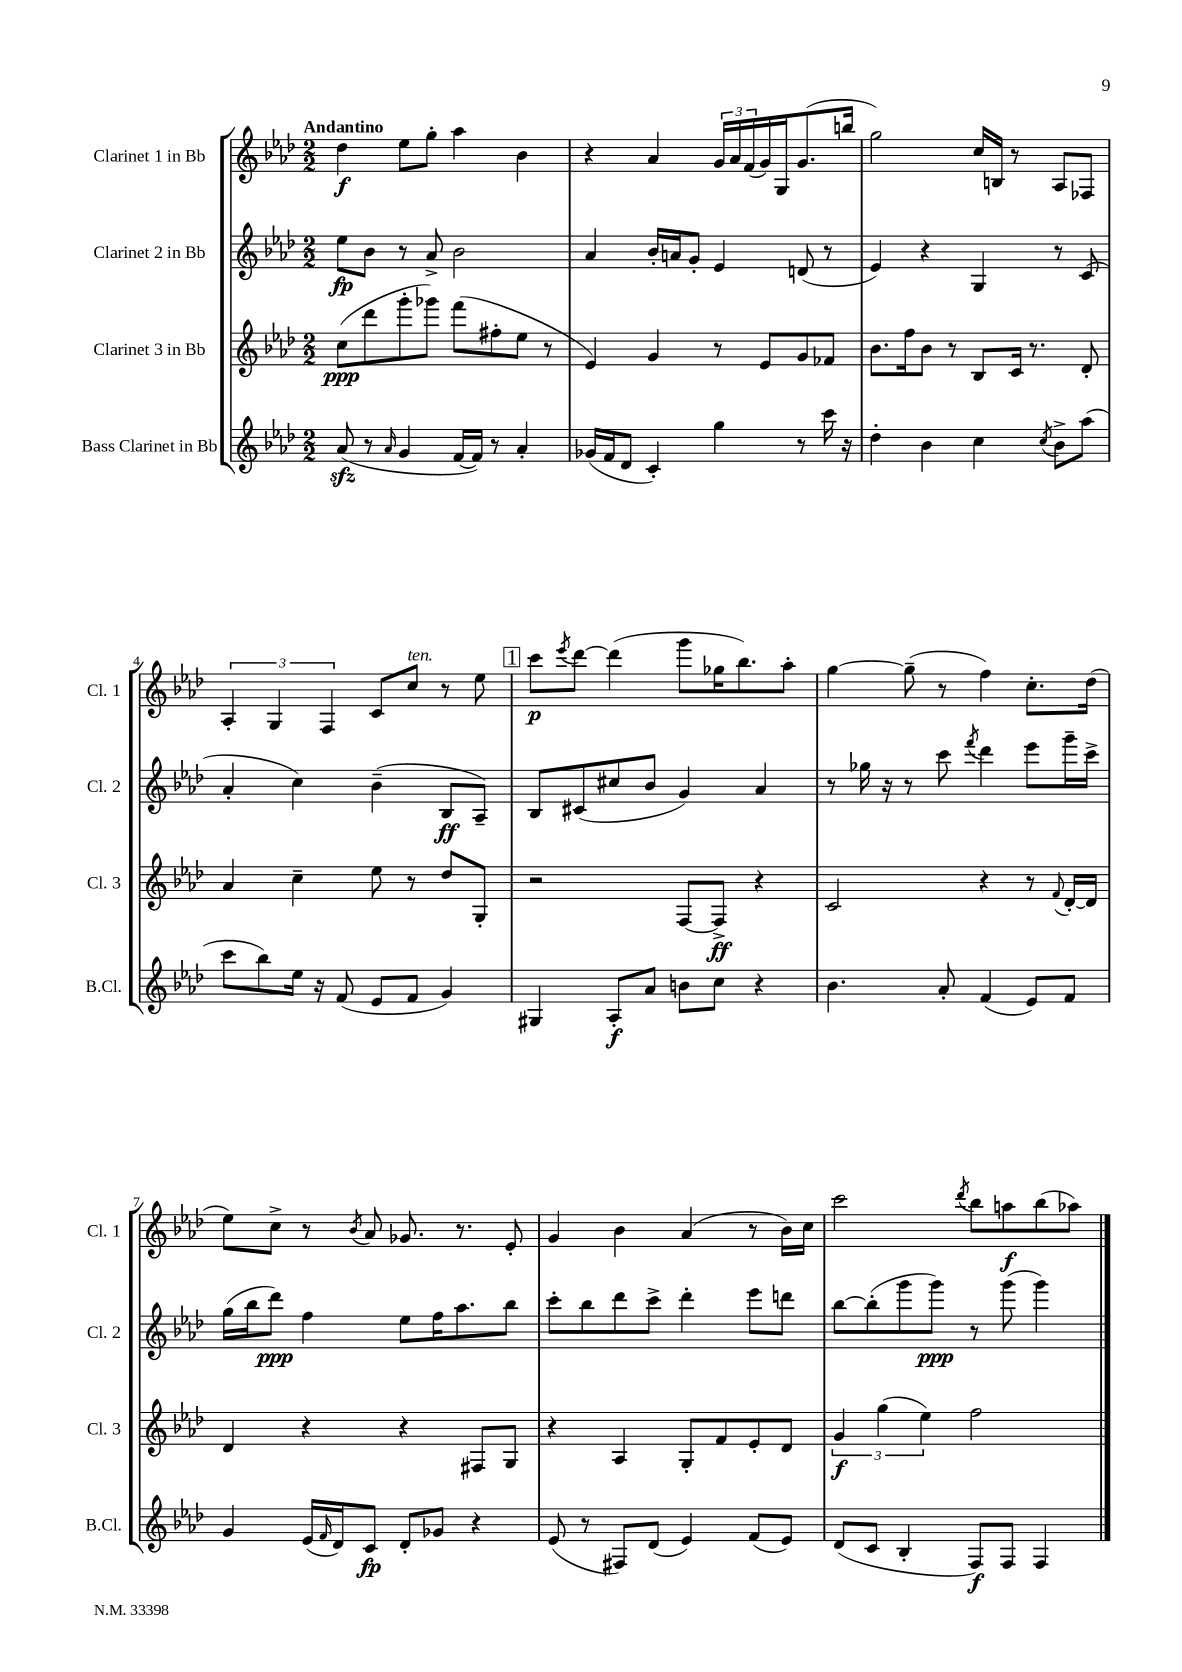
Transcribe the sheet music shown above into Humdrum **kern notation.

**kern	**kern	**kern	**kern
*staff4	*staff3	*staff2	*staff1
*clefG2	*clefG2	*clefG2	*clefG2
*k[b-e-a-d-]	*k[b-e-a-d-]	*k[b-e-a-d-]	*k[b-e-a-d-]
*M2/2	*M2/2	*M2/2	*M2/2
(8a-	(8cc	8ee-	4dd-
8r	8ddd-	8b-	.
16qqa-	.	.	.
4g	8ggg'	8r	8ee-
.	8ggg-)	8a-^	8gg'
[16f	(8fff	2b-	4aa-
16f])	.	.	.
8r	8ff#'	.	.
4a-'	8ee-	.	4b-
.	8r	.	.
=	=	=	=
(16g-	4e-)	4a-	4r
16f	.	.	.
8d-	.	.	.
4c')	4g	16b-'	4a-
.	.	16a	.
.	.	8g'	.
4gg	8r	4e-	24g
.	.	.	24a-
.	.	.	(24f
.	8e-	.	16g)
.	.	.	16G
8r	8g	(8d	(8.g
16ccc	8f-	8r	.
16r	.	.	16bb
=	=	=	=
4dd-'	8.b-	4e-)	2gg)
.	16ff	.	.
4b-	8b-	4r	.
.	8r	.	.
4cc	8B-	4G	16cc
.	.	.	16B
.	16c	.	8r
.	8.r	.	.
8qcc	.	.	.
8b-^	.	8r	8A-
(8aa-	8d-'	(8c	8F-
=	=	=	=
8ccc	4a-	4a-'	6A-'
8bb-)	.	.	.
.	.	.	6G
16ee-	4cc~	4cc)	.
16r	.	.	.
.	.	.	6F
(8f	.	.	.
8e-	8ee-	(4b-~	8c
8f	8r	.	8cc
4g)	8dd-	8B-	8r
.	8G'	8A-~)	8ee-
=	=	=	=
4G#	2r	8B-	8ccc
.	.	.	8qeee-
.	.	(8c#	[8ddd-
8A-'	.	8cc#	(4ddd-]
8a-	.	8b-	.
8b	[8F	4g)	8ggg
8cc	8F^]	.	16gg-
.	.	.	8.bb-)
4r	4r	4a-	.
.	.	.	8aa-'
=	=	=	=
4.b-	2c	8r	[4gg
.	.	16gg-	.
.	.	16r	.
.	.	8r	(8gg~]
8a-'	.	8ccc	8r
.	.	8qfff	.
(4f	4r	4ddd-	4ff)
8e-)	8r	8eee-	8.cc'
.	8qqf	.	.
8f	[16d-'	16ggg~	.
.	16d-]	16ccc^	(16dd-
=	=	=	=
4g	4d-	(16gg	8ee-)
.	.	16bb-	.
.	.	8ddd-)	8cc^
(16e-	4r	4ff	8r
16qqf	.	.	.
16d-)	.	.	.
.	.	.	8qb-
8c	.	.	8a-
8d-'	4r	8ee-	8.g-
8g-	.	16ff	.
.	.	8.aa-	8.r
4r	8F#	.	.
.	8G	8bb-	8e-'
=	=	=	=
(8e-	4r	8ccc'	4g
8r	.	8bb-	.
8F#)	4A-	8ddd-	4b-
(8d-	.	8ccc^	.
4e-)	8G'	4ddd-'	(4a-
.	8f	.	.
(8f	8e-'	8eee-	8r
8e-)	8d-	8ddd	16b-)
.	.	.	16cc
=	=	=	=
(8d-	6g	[8bb-	2ccc
8c	.	(8bb-']	.
.	(6gg	.	.
4B-'	.	8ggg	.
.	6ee-)	.	.
.	.	8ggg)	.
.	.	.	8qddd-
8F)	2ff	8r	8bb-
8F	.	(8ggg	8aa
4F	.	4ggg)	(8bb-
.	.	.	8aa-)
==	==	==	==
*-	*-	*-	*-
